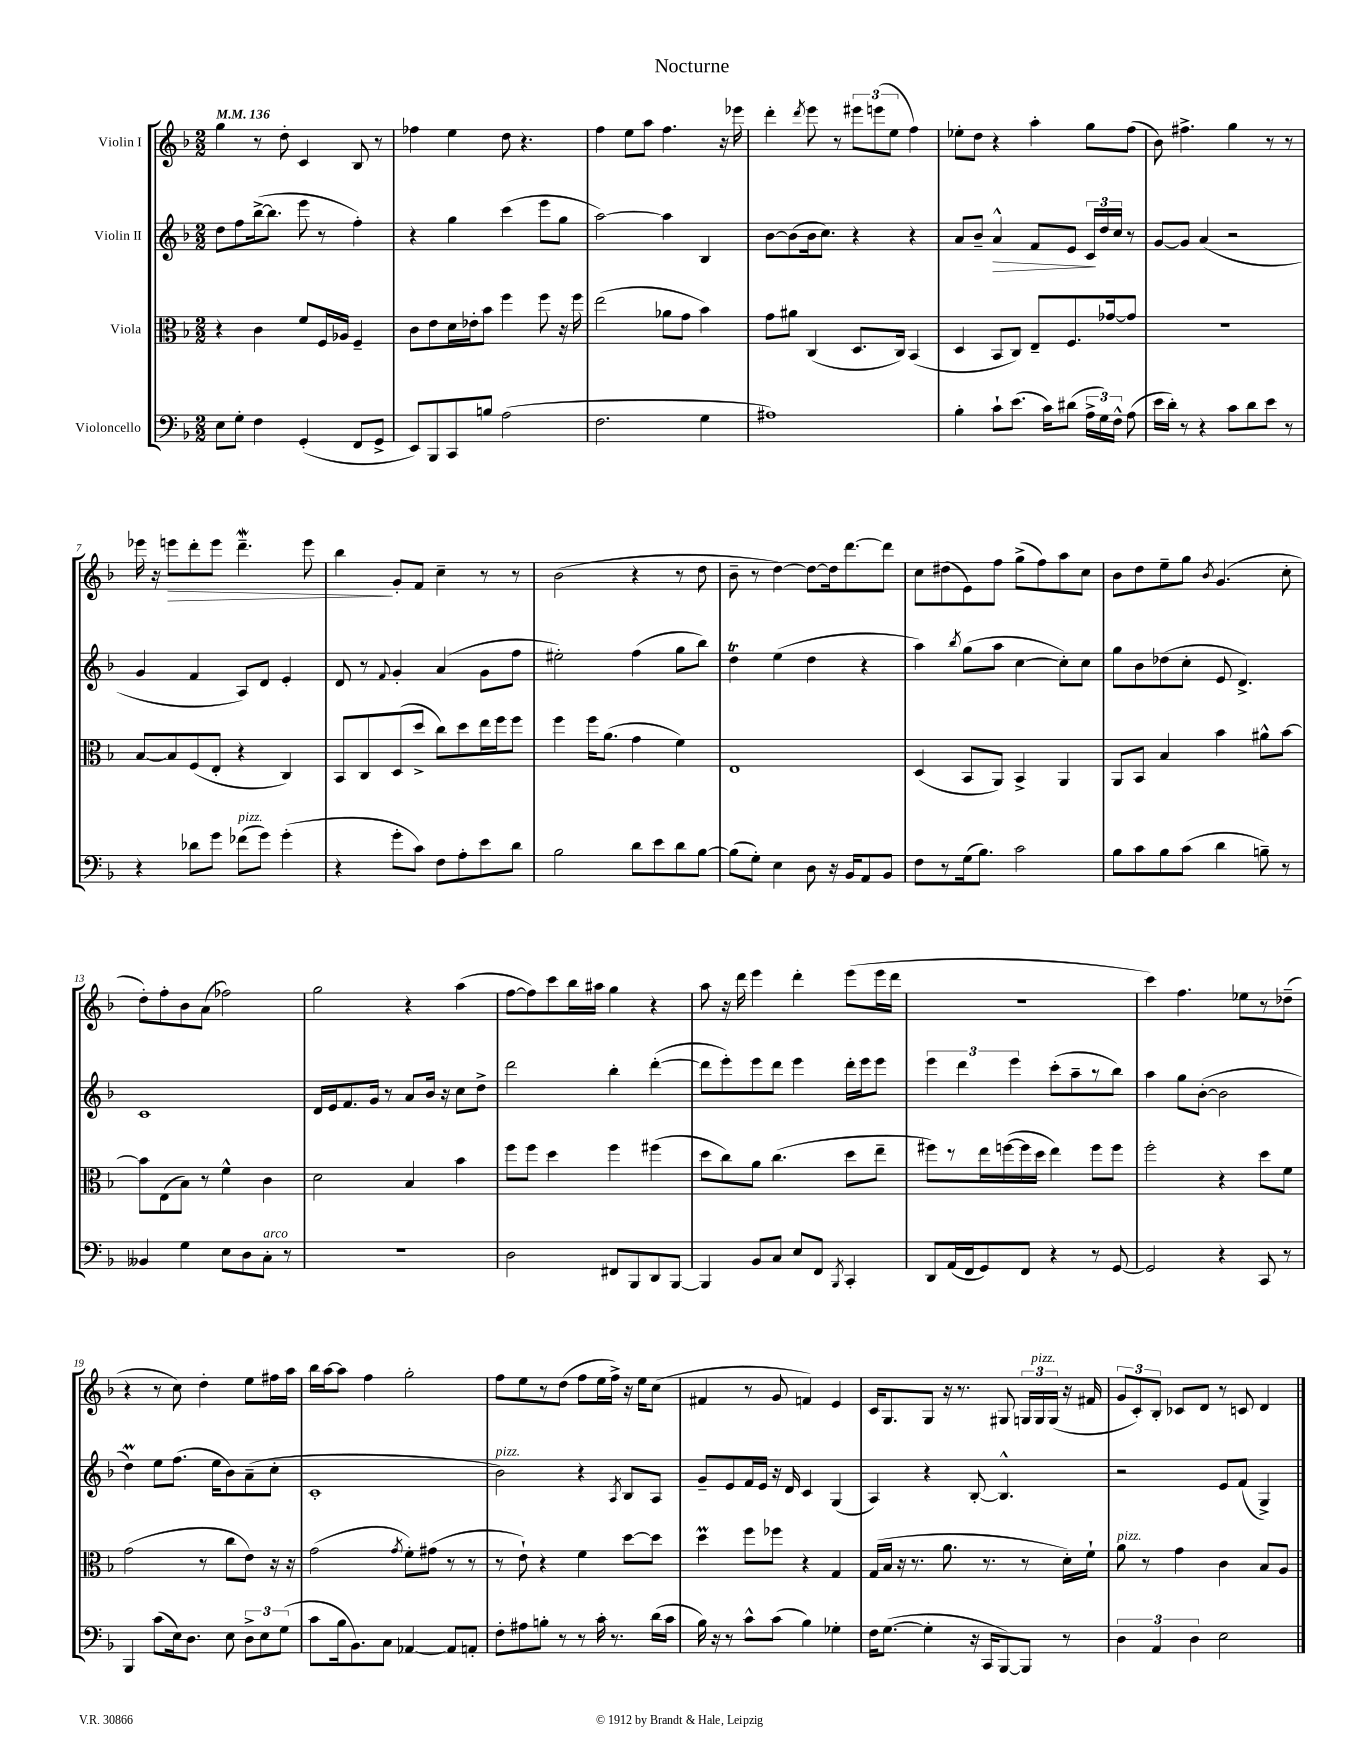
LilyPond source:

\header { title = "Nocturne" }
<<
\new StaffGroup <<
\new Staff = "s0" \with { instrumentName = "Violin I" } {
    \clef treble \key f \major \numericTimeSignature \time 2/2 \tempo 4 = 136
    \autoBeamOff g''4 r8 d''8-. c'4 bes8 r8 |
    fes''4 e''4 d''8 r4. |
    f''4 e''8[ a''8] f''4. r16 ees'''16 |
    d'''4-. \acciaccatura { d'''8 } e'''8 r8 \tuplet 3/2 { eis'''8[ e'''8( e''8] } f''4) |
    ees''8[-. d''8] r4 a''4-. g''8[ f''8]( |
    bes'8) fis''4.-> g''4 r8 r8 |
    ees'''16 r16 e'''8[\> d'''8-. e'''8] d'''4.--\mordent e'''8 |
    bes''4\! g'8[-. f'8] c''4-- r8 r8 |
    bes'2( r4 r8 d''8 |
    bes'8-- r8 d''4~) d''8[~ d''16 d'''8.~ d'''8] |
    c''8[ dis''8( e'8) f''8] g''8[->( f''8) a''8 c''8] |
    bes'8[ d''8 e''8-- g''8] \acciaccatura { bes'8 } g'4.( c''8-. |
    d''8[-.) f''8-. bes'8 a'8]( fes''2) |
    g''2 r4 a''4( |
    f''8[~ f''8) c'''8 bes''16 ais''16] g''4 r4 |
    a''8 r16 d'''16 e'''4 d'''4-. e'''8[( e'''16 d'''16] |
    R1 |
    c'''4) f''4. ees''8[ r8 des''8]--( |
    r4 r8 c''8) d''4-. e''8[ fis''16 a''16] |
    bes''16[ a''16~ a''8] f''4 g''2-. |
    f''8[ e''8 r8 d''8]( f''8[ e''16 f''16]->) r16 e''16[ c''8]( |
    fis'4 r8 g'8 f'4) e'4 |
    c'16[ g8. g8] r16 r8. gis8 \tuplet 3/2 { g16[ g16^\markup { \italic "pizz." } g16]( } r16 fis'16 |
    \tuplet 3/2 { g'8[ c'8-.) bes8]-. } ces'8[ d'8] r8 c'8 d'4 \bar "|." |
}
\new Staff = "s1" \with { instrumentName = "Violin II" } {
    \clef treble \key f \major \numericTimeSignature \time 2/2
    \autoBeamOff d''8[ f''8 bes''16~->( bes''8.] e'''8 r8 f''4-.) |
    r4 g''4 c'''4( e'''8[ g''8] |
    a''2~) a''4 bes4 |
    bes'8[~ bes'8( bes'16 c''8.]) r4 r4 |
    a'8[ bes'8]-- a'4-^\> f'8[ e'8] \tuplet 3/2 { c'16[\! d''16 c''16] } r8 |
    g'8[~ g'8] a'4( r2 |
    g'4 f'4 a8[) d'8] e'4-. |
    d'8 r8 \appoggiatura { f'8 } g'4-. a'4( g'8[ f''8] |
    eis''2-.) f''4( g''8[ bes''8]) |
    d''4\trill e''4( d''4 r4 |
    a''4) \acciaccatura { bes''8 } g''8[( a''8] c''4~ c''8[-.) c''8] |
    g''8[ bes'8 des''8( c''8]-. e'8 d'4.->) |
    c'1 |
    d'16[ e'16 f'8. g'16] r8 a'8[ bes'16] r16 c''8[ d''8]-> |
    d'''2 bes''4-. d'''4~-.( |
    d'''8[ e'''8-.) e'''8 d'''8] e'''4 d'''16[-. e'''16 e'''8] |
    \tuplet 3/2 { e'''4 d'''4 e'''4 } c'''8[-.( a''8-- r8 bes''8]) |
    a''4 g''8[ bes'8]~-.( bes'2 |
    d''4\prall) e''8[ f''8.]( e''16[ bes'8) a'8--( c''8]-. |
    c'1-. |
    bes'2^\markup { \italic "pizz." }) r4 \acciaccatura { a8 } bes8[ a8] |
    g'8[-- e'8 f'16 e'16] r16 d'16 c'4 g4( |
    a4) r4 bes8~-. bes4.-^ |
    r2 e'8[ f'8]( g4->) \bar "|." |
}
\new Staff = "s2" \with { instrumentName = "Viola" } {
    \clef alto \key f \major \numericTimeSignature \time 2/2
    \autoBeamOff r4 c'4 f'8[ f16 aes16] f4-- |
    c'8[ e'8 d'16 ees'16-. bes'8] f''4 f''8 r16 f''16 |
    e''2( aes'8[ g'8] bes'4) |
    g'8[ ais'8] c4( d8.[ c16]) bes,4( |
    d4 bes,8[ c8]) e8[-- f8. ges'16~ ges'8] |
    r1 |
    bes8[~ bes8 f8( e8]-. r4 c4) |
    bes,8[ c8 d8( d''8]-> c''8[) d''8 e''16 f''16 f''8] |
    f''4 f''16[ a'8.]( g'4 f'4) |
    e1 |
    d4( bes,8[ a,8]) bes,4-> a,4 |
    a,8[ bes,8] bes4 bes'4 ais'8[-^ bes'8]~ |
    bes'8[ e8( bes8]) r8 f'4-^ c'4 |
    d'2 bes4 bes'4 |
    f''8[ f''8] d''4 f''4 fis''4( |
    d''8[ c''8) a'8] c''4.( d''8[ e''8]-- |
    fis''8[) r8 e''16 f''16~( f''16 d''16] e''4) f''8[ f''8] |
    f''2-. r4 d''8[ f'8] |
    g'2( r8 c''8[ e'8]) r16 r16 |
    g'2( \acciaccatura { g'8 } f'8[-.) gis'8]( r8 r8 |
    r8 e'8-!) r4 f'4 d''8[~ d''8] |
    d''4\prall f''8[ fes''8] r4 g4 |
    g16[( bes16] r16 r8. a'8. r8. r8 d'16[-.) f'16]-! |
    a'8^\markup { \italic "pizz." } r8 g'4 c'4 bes8[ a8] \bar "|." |
}
\new Staff = "s3" \with { instrumentName = "Violoncello" } {
    \clef bass \key f \major \numericTimeSignature \time 2/2
    \autoBeamOff e8[ g8]-. f4 g,4-.( f,8[ g,8]-> |
    e,8[) bes,,8 c,8 b8] a2( |
    f2. g4 |
    ais1) |
    bes4-. c'8[-! e'8.]( c'16[) dis'8]( \tuplet 3/2 { a16[-> g16) f16]-^ } a8( |
    e'16[ d'16]-.) r8 r4 c'8[ d'8 e'8] r8 |
    r4 des'8[ g'8] fes'8[^\markup { \italic "pizz." }( g'8]) g'4-.( |
    r4 g'8[-. c'8]) f8[ a8-. e'8 d'8] |
    bes2 d'8[ e'8 d'8 bes8]~ |
    bes8[( g8]-.) e4 d8 r16 bes,16[ a,8 bes,8] |
    f8[ r8 g16( bes8.]) c'2 |
    bes8[ c'8 bes8 c'8]( d'4 b8--) r8 |
    beses,4 g4 e8[ d8 c8]-.^\markup { \italic "arco" } r8 |
    R1 |
    d2 fis,8[ bes,,8 d,8 bes,,8]~ |
    bes,,4 bes,8[ c8] e8[ f,8] \acciaccatura { bes,,8 } c,4-. |
    d,8[ a,16( f,16 g,8) f,8] r4 r8 g,8~ |
    g,2 r4 c,8 r8 |
    bes,,4 c'8[( e16) d8.] e8 \tuplet 3/2 { d8[-> e8 g8]( } |
    c'8[ bes16 bes,8.) c8] aes,4~ aes,8[ a,8]-. |
    f8[-. ais8 b8]-. r8 r8 c'16-. r8. d'16[( c'16] |
    bes16) r16 r8 c'8[-^ c'8]( bes4) ges4-. |
    f16[ g8.]~( g4-. r16 c,16[ bes,,8~) bes,,8] r8 |
    \tuplet 3/2 { d4 a,4 d4 } e2 \bar "|." |
}
>>
>>
